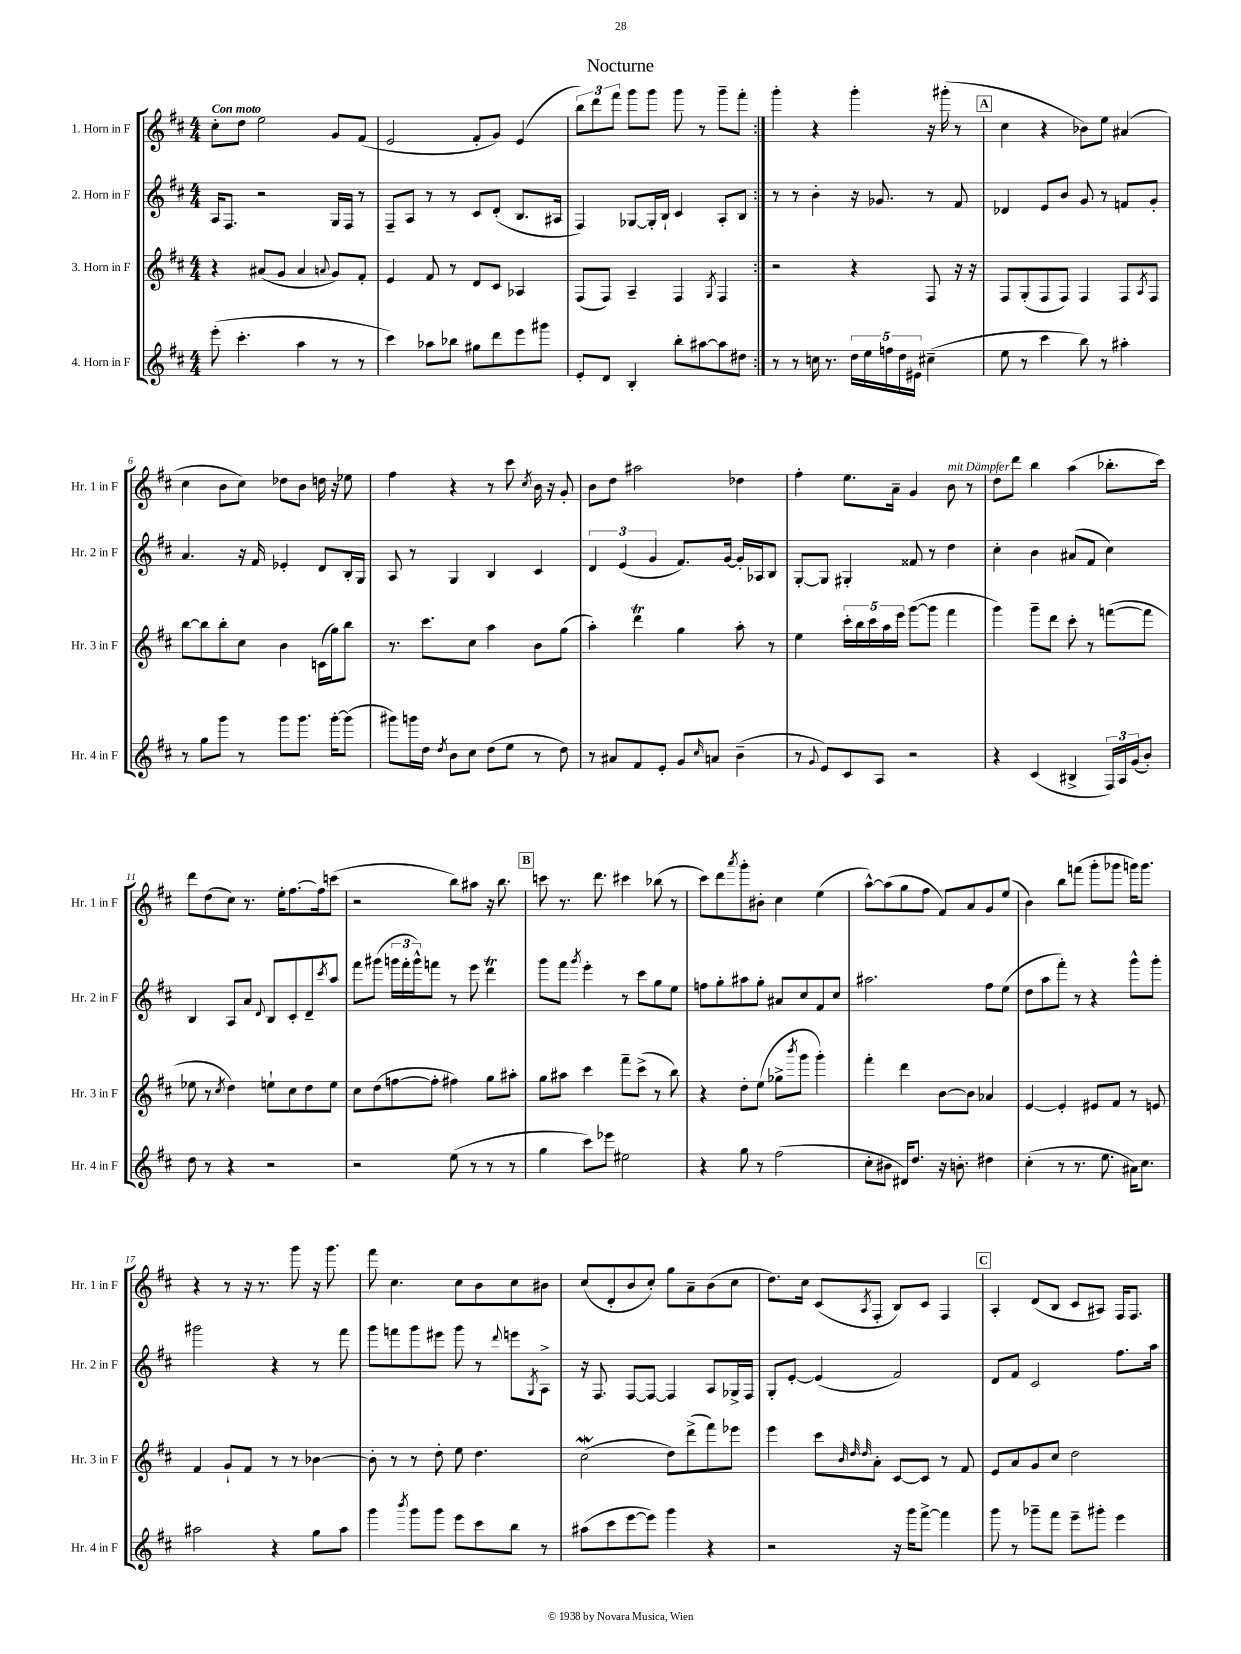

**kern	**kern	**kern	**kern
*part4	*part3	*part2	*part1
*staff4	*staff3	*staff2	*staff1
*I"4. Horn in F	*I"3. Horn in F	*I"2. Horn in F	*I"1. Horn in F
*I'Hr. 4 in F	*I'Hr. 3 in F	*I'Hr. 2 in F	*I'Hr. 1 in F
*clefG2	*clefG2	*clefG2	*clefG2
*k[f#c#]	*k[f#c#]	*k[f#c#]	*k[f#c#]
*M4/4	*M4/4	*M4/4	*M4/4
=1	=1	=1	=1
!	!	!	!LO:TX:a:B:t=Con moto
(8eee'\	4r	16A/KL	8cc#'\L
.	.	8.F#/J	.
4.ccc#'\	.	.	8dd\J
.	(8a#X/L	2r	2ee\
.	8g/J	.	.
4aa\	4a#/	.	.
.	8qqan/	.	.
8r	8g/L)	16G/LL	8g/L
.	.	16F#/JJ	.
8r	8f#'/J	8r	(8f#/J
=2	=2	=2	=2
4ccc#\)	4e/	8F#~/L	2e/
.	.	8A/J	.
8aa-X\L	8f#/	8r	.
8bb-X\J	8r	8r	.
8gg#X\L	8d/L	8c#/L	8f#'/L
8ddd\	8c#/J	(8d'/J	8g/J)
8eee\	4A-X/	8.B/L	(4e/
8ggg#X\J	.	.	.
.	.	16A#X/Jk	.
=3	=3	=3	=3
8e'/L	(8F#/L	4F#/)	12bb\L)
.	.	.	12ddd\
8d/J	8F#/J)	.	.
.	.	.	12fff#\J
4B'/	4A~/	[8G-X/L	8ggg\L
.	.	16G-'/L]	8ggg\J
.	.	16B`/JJ	.
8bb'\L	4F#/	4c#/	8ggg\
[8aa#X\	.	.	8r
.	8qG/	.	.
8aa#\]	4F#/	8A'/L	8ggg~\L
8dd#X\J	.	8B/J	8fff#'\J
=4:|!	=4:|!	=4:|!	=4:|!
8r	2r	8r	4ggg'\
8r	.	8r	.
16ccn\	.	4b'\	4r
8.r	.	.	.
20dd\LL	4r	16r	4ggg'\
20ee\	.	.	.
.	.	8.g-X/	.
20ffn\	.	.	.
20dd\	.	.	.
20e#X\JJ	.	.	.
(4cc#X~\	8F#/	8r	16r
.	.	.	(16ggg#X'\
.	16r	8f#/	8r
.	16r	.	.
!!LO:REH:place=s1:t=A
=5	=5	=5	=5
8ee\	8F#/L	4d-X/	4cc#\
8r	(8G'/	.	.
4ccc#\	8F#/	8e/L	4r
.	8F#/J)	8b/J	.
8bb\)	4F#/	8g/	8b-X\L)
8r	.	8r	8ee\J
4aa#X'\	8F#/L	8fn/L	(4a#X/
.	8qA/	.	.
.	8F#/J	8g'/J	.
!!LO:LB:g=z
=6	=6	=6	=6
8r	[8bb\L	4.a/	4cc#\
8gg\L	8bb\]	.	.
8ggg\J	8bb'\	.	8b\L
8r	8cc#\J	16r	8cc#\J)
.	.	16f#/	.
8ggg\L	4b\	4e-X'/	8dd-X\L
8.ggg\J	.	.	8b\J
.	(16cn\LL	8d/L	16ddn\
[16ggg'\KL	16gg\J)	.	16r
(8ggg\J]	8bb\J	16B'/L	8ee-X\
.	.	16G/JJ	.
=7	=7	=7	=7
8ggg#X\L)	8.r	8A/	4ff#\
16gggn\L	.	8r	.
16dd\JJ	8.ccc#\L	.	.
8qdd/	.	.	.
8b\L	.	4G/	4r
8cc#\J	8cc#\J	.	.
(8dd\L	4aa\	4B/	8r
8ee\J	.	.	8ccc#\
.	.	.	8qcc#/
8r	8b\L	4c#/	16b\
.	.	.	16r
8dd\)	(8gg\J	.	8g'/
=8	=8	=8	=8
8r	4aa'\)	6d/	8b\L
8a#X/L	.	.	8dd\J
.	.	(6e/	.
8f#/	4dddT\	.	2aa#X\
.	.	6g/	.
8e'/J	.	.	.
8g/L	4gg\	8.f#/L)	.
16qqcc#/	.	.	.
8an/J	.	.	.
.	.	[16g/Jk	.
(4b~\	8aa'\	16g'/LL]	4dd-X\
.	.	16A-X/J	.
.	8r	8B/J	.
=9	=9	=9	=9
8r	4ee\	[8G'/L	4ff#'\
8qqg/	.	.	.
8e/L)	.	8G/J]	.
8c#/	20ccc#'\LL	4G#X'/	8.ee\L
.	20bb\	.	.
.	20ccc#\	.	.
8A/J	.	.	.
.	20aa\	.	.
.	.	.	16a~\Jk
.	20eee\JJ	.	.
2r	([8ggg\L	8f##X/	4g/
.	8ggg\J]	8r	.
!	!	!	!LO:TX:a:i:t=mit Dämpfer
.	4fff#\	4dd\	8b\
.	.	.	8r
=10	=10	=10	=10
4r	4ggg\)	4cc#'\	8dd\L
.	.	.	8ddd\J
(4c#/	8ggg~\L	4b\	4bb\
.	8ddd\J	.	.
4B#X^/	8ccc#'\	(8a#X/L	(4aa\
.	8r	8f#/J	.
24F#/LL)	([8fffn\L	4cc#\)	8.bb-X'\L
24A/	.	.	.
(24g/J	.	.	.
8b'/J)	8fff\J]	.	.
.	.	.	16ccc#\Jk)
!!LO:LB:g=z
=11	=11	=11	=11
8dd\	8ee-X\	4B/	8ddd\L
8r	8r	.	(8dd\
.	8qcc#/	.	.
4r	4dd\)	8A/L	8cc#\J)
.	.	8a/J	8.r
.	.	8qqd/	.
2r	8een`\L	8B/L	.
.	.	.	16ee'\KL
.	8cc#\	8c#'/	[8.ff#\
.	8dd\	8d~/	.
.	.	.	16ff#\k]
.	.	8qccc#/	.
.	8ee\J	8aa/J	(8cccn\J
=12	=12	=12	=12
2r	8cc#\L	8fff#\L	2r
.	(8dd\	(8ggg#X\J	.
.	[8ffn\	24gggn\LL	.
.	.	24fff#'\	.
.	.	24ggg^^\J)	.
.	8ff'\J]	8fffn\J	.
(8ee\	4ff#X\)	8r	8bb\L)
8r	.	8eee\	8aa#X\J
8r	8gg\L	4dddT\	16r
.	.	.	8.bb\
8r	8aa#X'\J	.	.
!!LO:REH:place=s1:t=B
=13	=13	=13	=13
4gg\	8gg\L	8ggg\L	8cccn\
.	8aa#X\J	8fff#\J	8.r
.	.	8qggg/	.
8ccc#\L)	4ccc#\	4eee'\	.
.	.	.	8.ddd\
8eee-X\J	.	.	.
2ee#X\	8fff#~\L	8r	4ccc#X\
.	(8ccc#^\J	8ccc#\L	.
.	8r	8gg\	(8bb-X\
.	8bb\)	8ee\J	8r
=14	=14	=14	=14
4r	4r	8ffn\L	8ccc#\L)
.	.	8gg'\	8ddd\
.	.	.	8qaaa/
8gg\	8dd'\L	8aa#X\	8ggg'\
8r	(8ee\J	8gg'\J	8b#X'\J
(2ff#\	8gg-X^\L	8a#X/L	4cc#\
.	8qbbb/	.	.
.	8ggg\J	8cc#/	.
.	4ggg'\)	8f#/	(4ee\
.	.	8cc#/J	.
=15	=15	=15	=15
8cc#'\L	4fff#'\	2.aa#X\	[8aa^^\L)
8b#X\J	.	.	(8aa\]
16d#X/KL)	4ddd\	.	8gg\
8.dd/J	.	.	.
.	.	.	8ff#\J
16r	[8b\L	.	8f#/L)
8.bn'\	.	.	.
.	8b\J]	.	8a/
4dd#X\	4a-X/	8ff#\L	8g/
.	.	(8ee\J	(8ee/J
=16	=16	=16	=16
(4cc#'\	[4e/	8dd\L	4b\)
.	.	8aa\	.
8r	4e'/]	8fff#'\J)	8bb\L
8.r	.	8r	(8fffn\J
.	8e#X/L	4r	8ggg'\L
8.ee\	.	.	.
.	8f#/J	.	8ggg-X\J
16a#X\KL)	8r	8ggg^^\L	16gggn\KL)
8.cc#\J	.	.	8.ggg\J
.	8en/	8ggg'\J	.
!!LO:LB:g=z
=17	=17	=17	=17
2aa#X\	4f#/	2ggg#X\	4r
.	8g`/L	.	8r
.	8f#/J	.	16r
.	.	.	8.r
4r	8r	4r	.
.	8r	.	8ggg\
8gg\L	[4b-X\	8r	16r
.	.	.	8.ggg\
8aa#\J	.	8fff#\	.
=18	=18	=18	=18
4ggg\	8b-'\]	8ggg\L	8fff#\
.	8r	8fffn\	4.cc#\
8qbbb/	.	.	.
8ggg\L	8r	8ggg\	.
8ggg\J	8dd'\	8eee#X\J	.
8eee\L	8ee\	8ggg\	8cc#\L
8ccc#\	4.dd\	8r	8b\
.	.	8qqddd/	.
8bb\J	.	8eeen\L	8cc#\
.	.	8qG/	.
8r	.	8A^\J	8b#X\J
=19	=19	=19	=19
(8aa#X\L	(2cc#W\	16r	(8cc#/L
.	.	8.F#/	.
8ccc#\	.	.	8d'/
[8eee\	.	[8F#/L	8b/
8eee\J])	.	8F#/J_	8cc#'/J)
4ggg\	8dd\L)	4F#/]	8gg\L
.	(8ddd^\	.	8a~\
4r	8fff#\)	8A/L	(8b\
.	8eee-X\J	16G-X^/L	8cc#\J
.	.	16F#/JJ	.
=20	=20	=20	=20
2r	4eee\	8G'/L	8.dd\L)
.	.	[8e'/J	.
.	.	.	16cc#\Jk
.	8ccc#\L	(4e/]	(8c#/L
.	32qqb/	.	.
.	32qqdd/	.	.
.	32qqdd/	.	8qA/
.	8a'\J	.	8F#'/J
16r	[8c#/L	2f#/)	8B/L)
16ggg\KL	.	.	.
[8fff#^\J	8c#/J]	.	8c#/J
4fff#\]	8r	.	4F#/
.	8f#/	.	.
!!LO:REH:place=s1:t=C
=21	=21	=21	=21
8ggg\	8e/L	8d/L	4A'/
8r	8a/	8f#/J	.
8ggg-X~\L	8g/	2c#/	(8d/L
8fff#\J	8cc#/J	.	8B/J
8eee~\L	2dd\	.	8c#/L
8ggg#X'\J	.	.	8A#X/J)
4eee\	.	8.ff#\L	16F#/KL
.	.	.	8.F#/J
.	.	16aa\Jk	.
==	==	==	==
*-	*-	*-	*-
